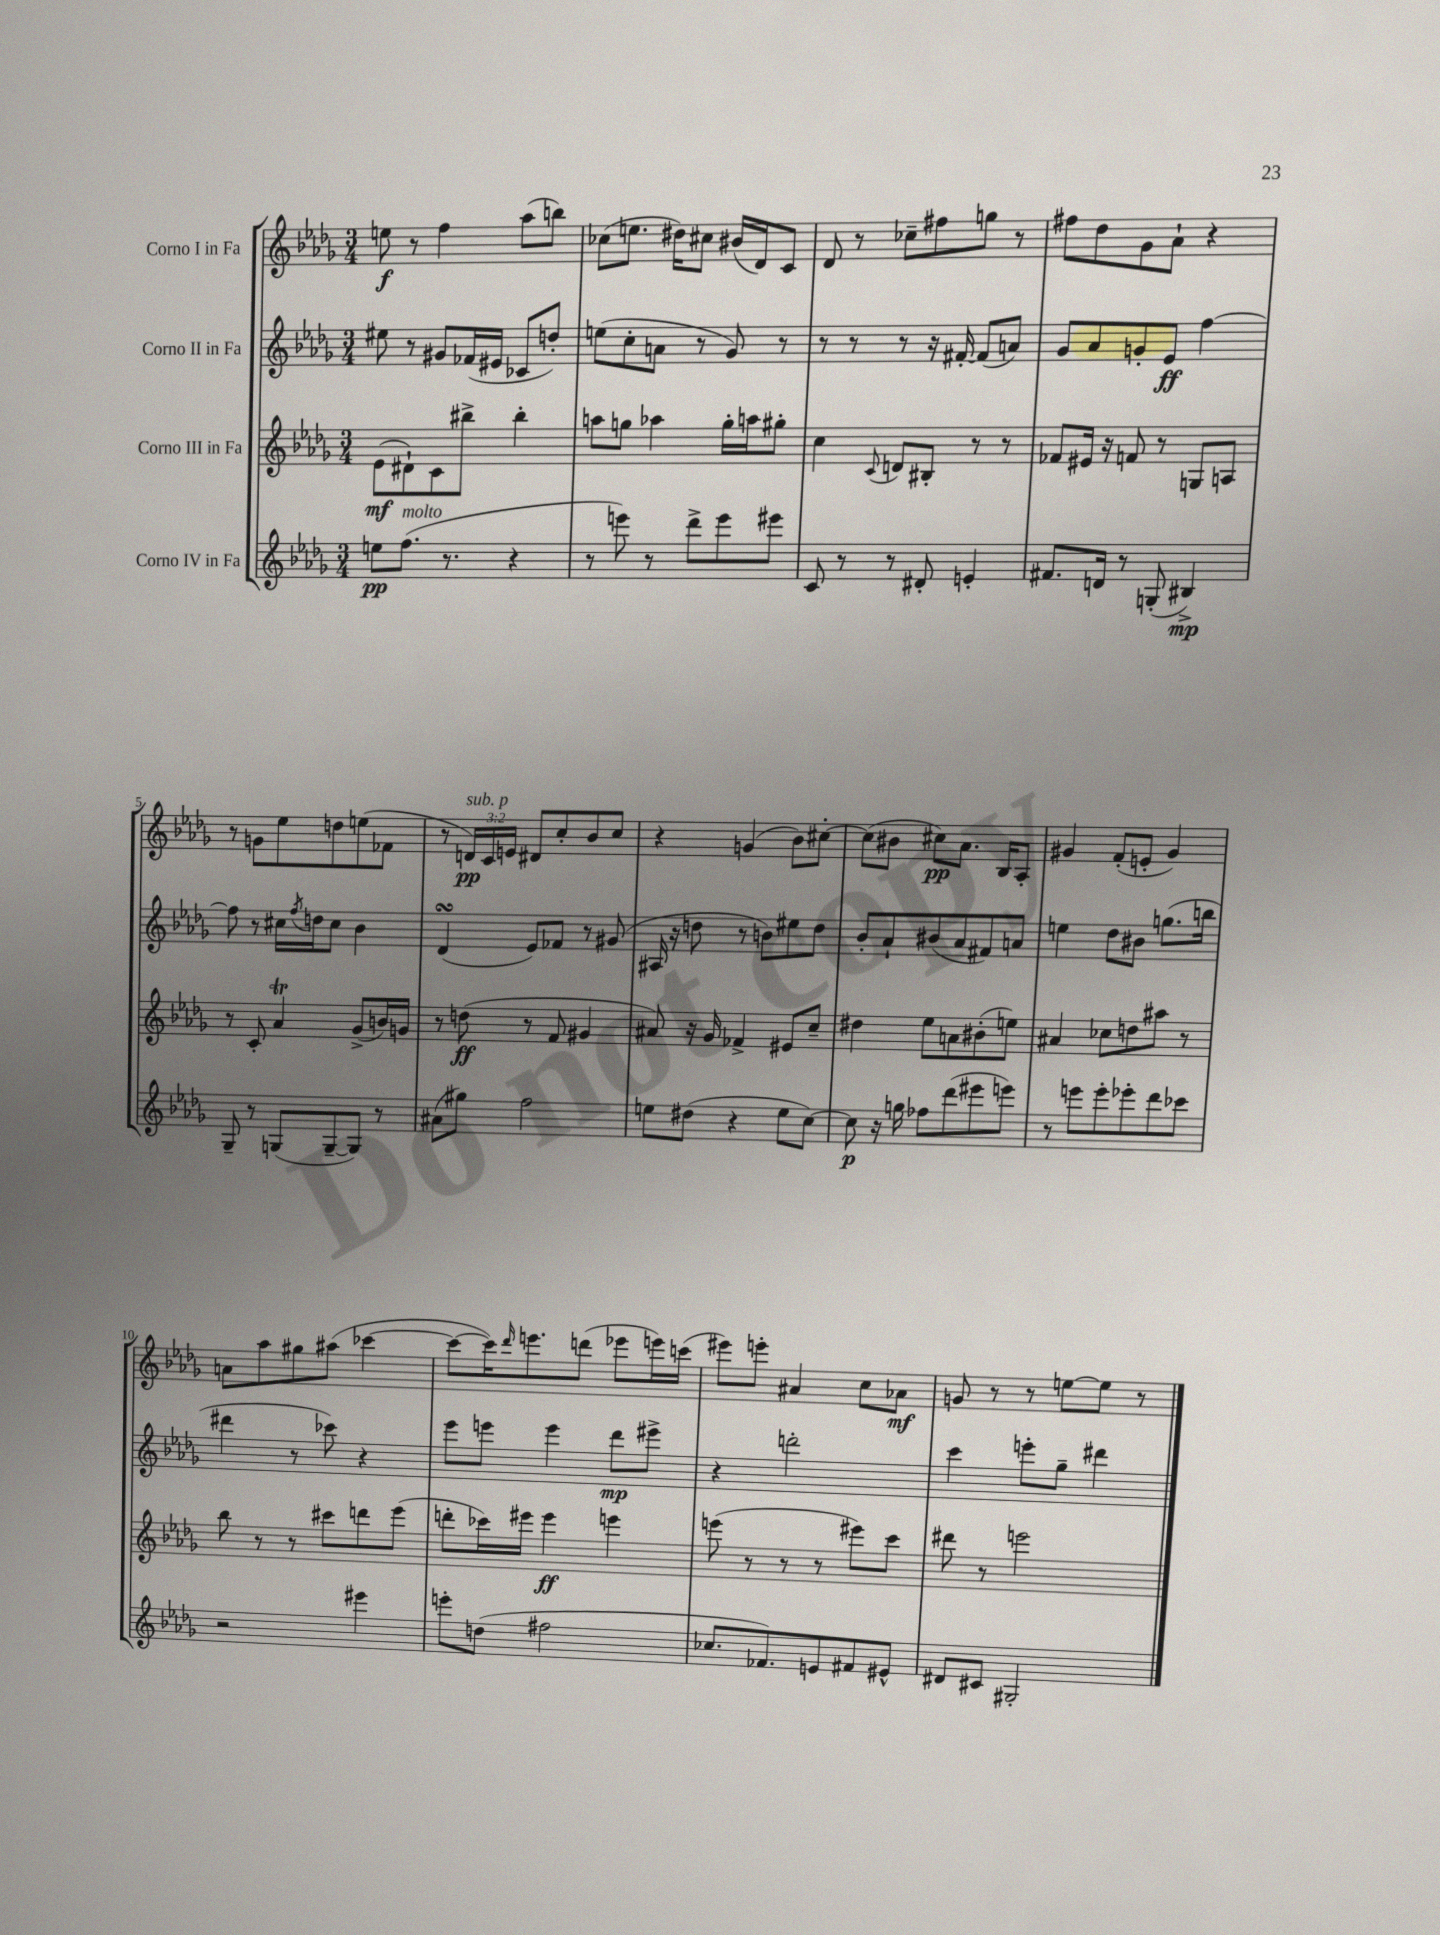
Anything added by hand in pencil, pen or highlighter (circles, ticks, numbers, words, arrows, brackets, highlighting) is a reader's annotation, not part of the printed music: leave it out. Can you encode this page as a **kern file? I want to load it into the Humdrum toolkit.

**kern	**kern	**kern	**kern
*staff4	*staff3	*staff2	*staff1
*clefG2	*clefG2	*clefG2	*clefG2
*k[b-e-a-d-g-]	*k[b-e-a-d-g-]	*k[b-e-a-d-g-]	*k[b-e-a-d-g-]
*M3/4	*M3/4	*M3/4	*M3/4
8ee	(8e-	8ee#	8ee
(8.ff	8d#`)	8r	8r
.	8c	8g#	4ff
8.r	.	.	.
.	8bb#^	(16f-	.
.	.	16e#	.
4r	4bb#'	8c-	(8aa-
.	.	8dd')	8bb)
=	=	=	=
8r	8aa	(8ee	(8cc-
8eee)	8gg	8cc'	8.ee
8r	4aa-	8a	.
.	.	.	16dd#)
8ddd-^	.	8r	8cc#
8eee	16gg'	8g-)	(16b#
.	16aa	.	16d-)
8eee#	8gg#'	8r	8c
=	=	=	=
8c	4cc	8r	8d-
8r	.	8r	8r
.	8qqc	.	.
8r	8d	8r	8cc-~
8d#'	8B#'	16r	8ff#
.	.	[16f#'	.
4e'	8r	(8f#]	8gg
.	8r	8a)	8r
=	=	=	=
8.f#	8f-	8g-	8ff#
.	16e#	8a-	8dd-
16d	16r	.	.
8r	8f	8g'	8g-
(8G'	8r	8e-	8a-`
4B#^)	8G	[4ff	4r
.	8A	.	.
=	=	=	=
8G-~	8r	8ff]	8r
8r	8c'	8r	8g
(8G	4a-	16cc#	8ee-
.	.	8qff	.
.	.	16dd	.
[8G~	.	8cc#	8dd
8G])	(8g-^	4b-	(8ee
8r	16b)	.	8f-
.	16g	.	.
=	=	=	=
(8a#	8r	(4d-	8r
8gg#)	(8dd	.	24d)
.	.	.	24c
.	.	.	24e
2ff	8r	8e-)	8d#
.	8f	8f-	8cc'
.	4g#	8r	8b-
.	.	(8g#	8cc
=	=	=	=
8ee	8a#)	16A#	4r
.	.	16r	.
(8dd#	16r	8dd	.
.	16g-	.	.
4r	4f-^	8r	(4g
.	.	8b)	.
8ee	8e#	8ee#	8b-)
[8cc)	8cc~	8dd	[8cc#'
=	=	=	=
8cc]	4dd#	8b-'	(8cc#]
16r	.	8a-`	8b#
16gg	.	.	.
8ff-	8ee-	(8b#	8cc#)
(8ddd-	8a	8a-	8.a-
8eee#	(8b#'	8f#)	.
.	.	.	16B-
8eee)	8ee)	8a	8A-'
=	=	=	=
8r	4a#	4ee	4g#
8eee	.	.	.
8eee'	8cc-	8dd-	(8f'
8eee-'	8dd	8b#	8e'
8ddd-	8aa#	(8.gg	4g#)
8ccc-	8r	.	.
.	.	16bb	.
=	=	=	=
2r	8bb-	4ddd#	8a
.	8r	.	8aa-
.	8r	8r	8gg#
.	8ccc#	8ccc-)	(8aa#
4eee#	8ddd	4r	[4ccc-
.	(8eee-	.	.
=	=	=	=
8eee'	8ddd'	8eee-	8ccc-_
(8dd	16ccc-)	8eee	16ccc-])
.	.	.	16qqddd-
.	16eee#	.	8.eee
2ff#	4eee#	4eee	.
.	.	.	(8ddd
.	4eee	8ddd-	8eee-
.	.	8eee#^	16eee)
.	.	.	(16ccc
=	=	=	=
8.cc-	(8eee	4r	8eee#)
.	8r	.	8eee'
8.f-)	.	.	.
.	8r	2ddd'	4a#
8e	8r	.	.
8f#	8eee#)	.	8cc
8e#^^	8ccc	.	8a-
=	=	=	=
8d#	8ddd#	4ccc	8g
8c#	8r	.	8r
2G#'	2eee	8eee'	8r
.	.	8gg-~	[8ee
.	.	4ddd#	8ee]
.	.	.	8r
==	==	==	==
*-	*-	*-	*-
